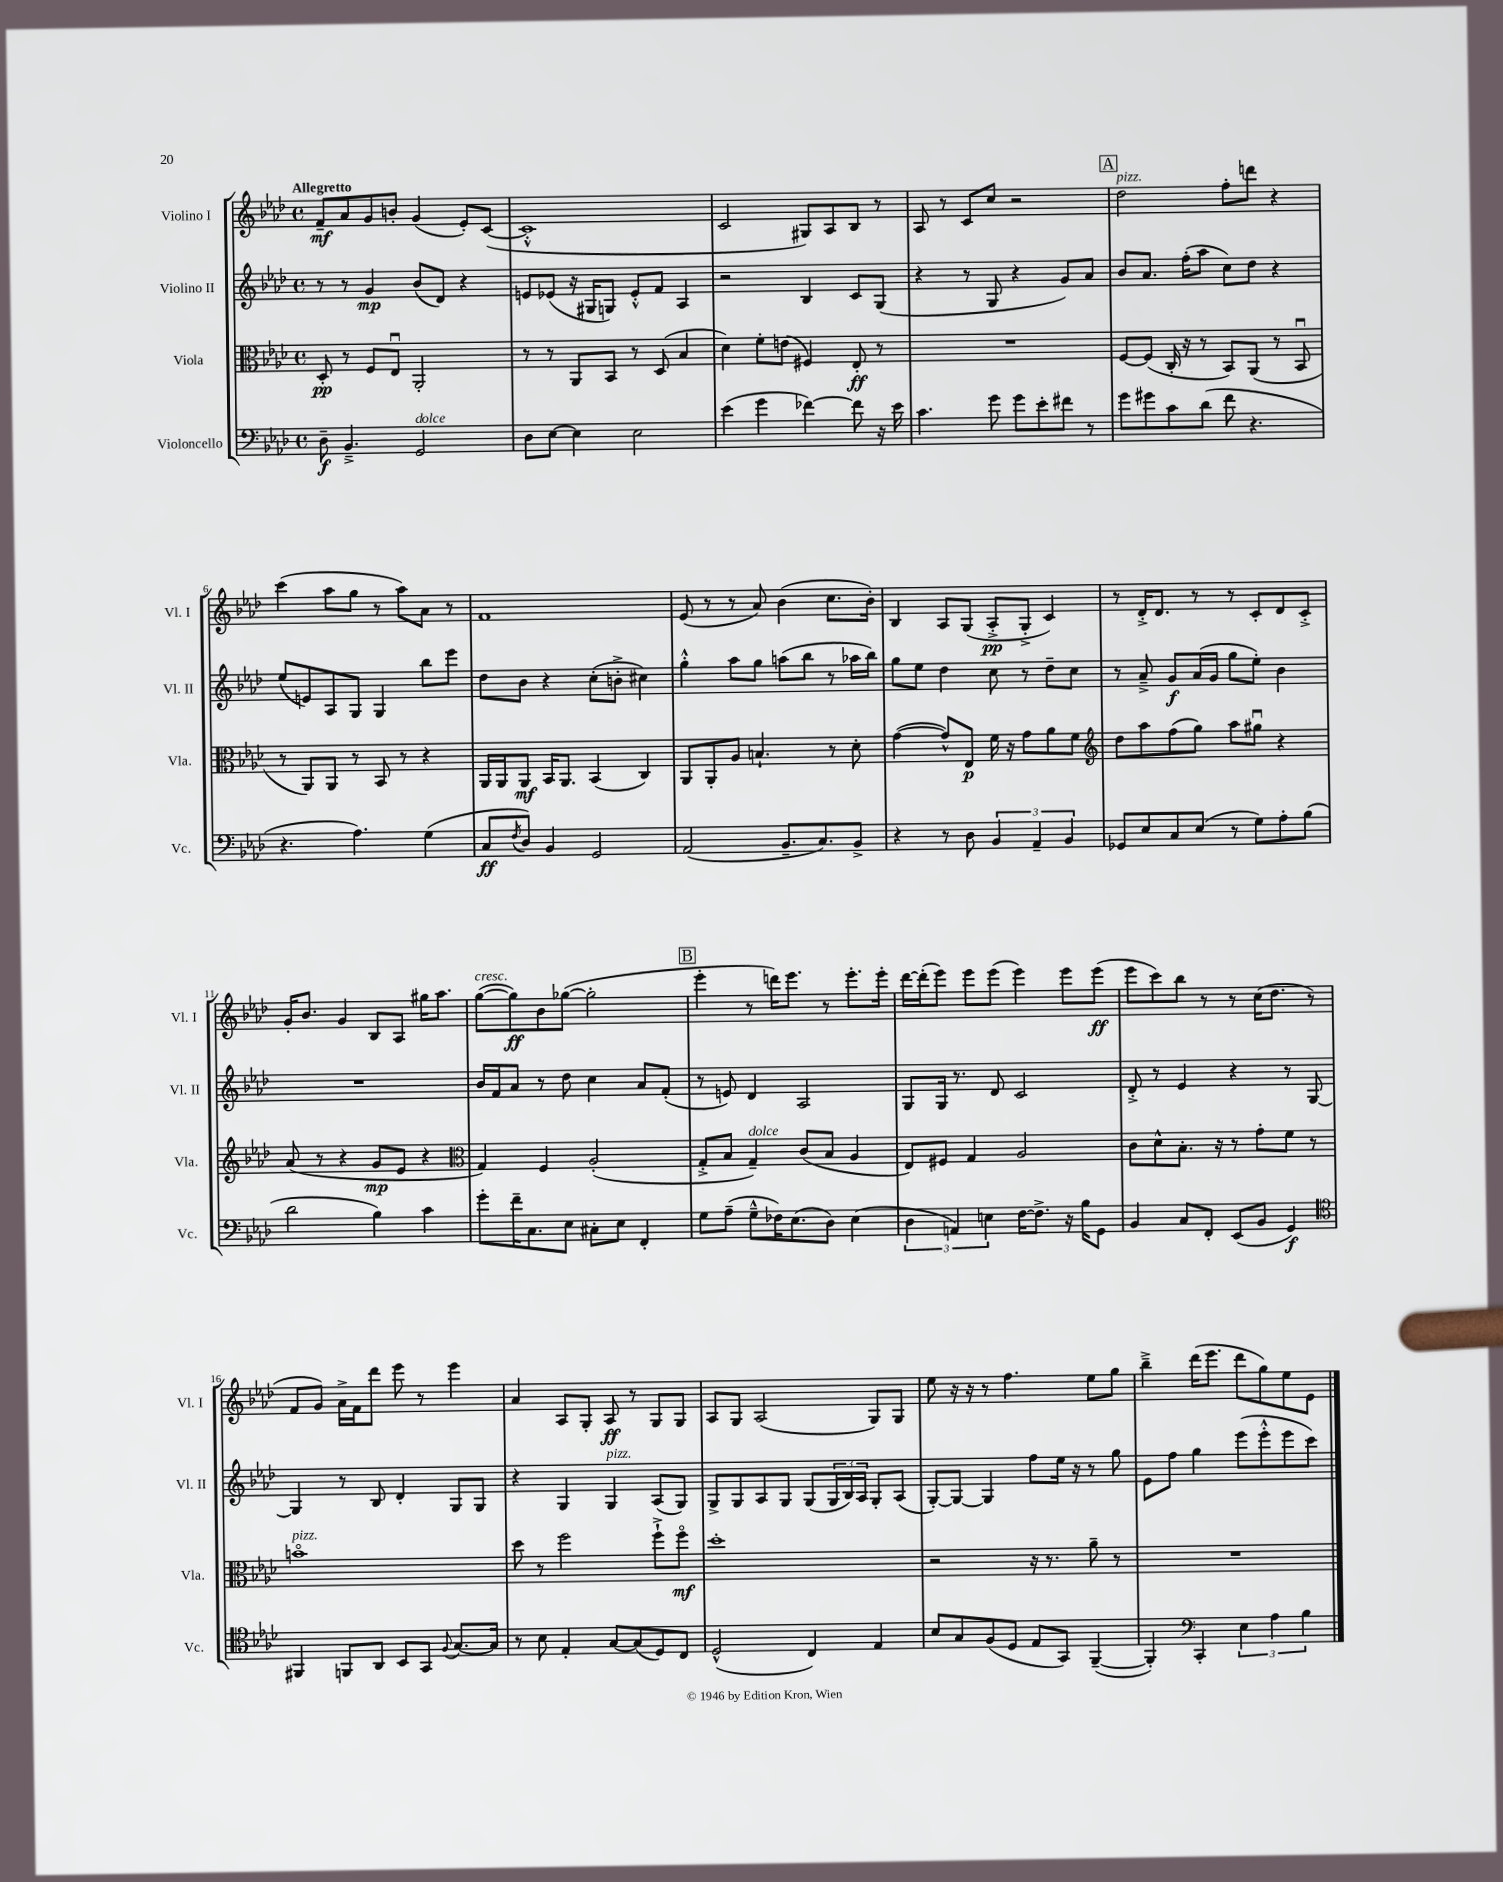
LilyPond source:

<<
\new StaffGroup <<
\new Staff = "s0" \with { instrumentName = "Violino I" shortInstrumentName = "Vl. I" } {
    \clef treble \key aes \major \defaultTimeSignature \time 4/4 \tempo "Allegretto"
    f'8--\mf aes'8 g'8 b'8-. g'4( ees'8-.) c'8~( |
    c'1-.-^ |
    c'2 gis8) aes8 bes8 r8 |
    aes8 r8 c'8 c''8 r2 |
    \mark \markup { \box "A" } des''2^\markup { \italic "pizz." } f''8-. d'''8 r4 |
    c'''4( aes''8 g''8 r8 aes''8) aes'8 r8 |
    f'1 |
    ees'8( r8 r8 aes'8) bes'4( c''8. bes'16-.) |
    bes4 aes8 g8( aes8-.->\pp g8-.-> c'4) |
    r8 des'16-.-> des'8. r8 r8 c'8-. des'8 c'8-.-> |
    g'16-. bes'8. g'4 bes8 aes8 gis''16 aes''8. |
    g''8~^\markup { \italic "cresc." }( g''8\ff) bes'8 ges''8~( ges''2-. |
    \mark \markup { \box "B" } ees'''4-. r8 d'''16) ees'''8. r8 ees'''8.-. ees'''16-. |
    des'''16~ des'''16-.( ees'''8) ees'''8 ees'''8( ees'''4) ees'''8 ees'''8\ff( |
    ees'''8 c'''8) bes''8 r8 r8 c''16( des''8. r8 |
    f'8 g'8) aes'16-> f'16 des'''8 ees'''8 r8 ees'''4 |
    aes'4 aes8 g8-. aes8\ff r8 g8 g8 |
    aes8 g8 aes2( g8) g8 |
    ees''8 r16 r16 r8 f''4. ees''8 g''8 |
    bes''4---> des'''16( ees'''8. des'''8 g''8) ees''8 ees'8 \bar "|." |
}
\new Staff = "s1" \with { instrumentName = "Violino II" shortInstrumentName = "Vl. II" } {
    \clef treble \key aes \major \defaultTimeSignature \time 4/4
    r8 r8 g'4\mp bes'8( des'8) r4 |
    e'8 ees'8( r16 gis16 g8) ees'8-.-^ f'8 aes4 |
    r2 bes4 c'8 g8( |
    r4 r8 g8 r4 g'8) aes'8 |
    \mark \markup { \box "A" } bes'8 aes'8. f''16-.( aes''8 c''8) des''8 r4 |
    ees''8( e'8) aes8 g8 g4 bes''8 ees'''8 |
    des''8 bes'8 r4 c''8-.( b'8-.-> cis''4) |
    g''4-.-^ aes''8 g''8 a''8( bes''8 r8 aes''16 bes''16) |
    g''8 ees''8 des''4 c''8 r8 des''8-- c''8 |
    r8 aes'8---> g'8\f aes'16( g'16 g''8 ees''8-.) bes'4 |
    R1 |
    bes'16 f'16 aes'8 r8 des''8 c''4 aes'8 f'8-.( |
    \mark \markup { \box "B" } r8 e'8) des'4 aes2 |
    g8 g16 r8. des'8 c'2 |
    des'8-.-> r8 ees'4 r4 r8 g8~ |
    g4 r8 bes8 des'4-. g8 g8 |
    r4 g4 g4^\markup { \italic "pizz." } aes8( g8) |
    g8-> g8 aes8 g8 g8( \tuplet 3/2 { g16 bes16) aes16 } g8-. aes8( |
    g8~-.) g8~ g4 f''8 ees''16 r16 r8 g''8 |
    ees'8 f''8 g''4 ees'''8( ees'''8-.-^ ees'''8 c'''8) \bar "|." |
}
\new Staff = "s2" \with { instrumentName = "Viola" shortInstrumentName = "Vla." } {
    \clef alto \key aes \major \defaultTimeSignature \time 4/4
    des8-.\pp r8 f8 ees8\downbow aes,2-. |
    r8 r8 aes,8 bes,8 r8 des8( bes4 |
    des'4) f'8-. e'8( fis4) ees8-.\ff r8 |
    R1 |
    \mark \markup { \box "A" } f8~ f8( c16-. r16 r8 bes,8) aes,8( r8 bes,8\downbow |
    r8 aes,8) aes,8 r8 bes,8 r8 r4 |
    aes,16 aes,16 aes,8\mf bes,16 aes,8. bes,4( c4) |
    aes,8 aes,8-. aes8 b4.-! r8 des'8-. |
    g'4~( g'8-^) ees8\p f'16 r16 g'8 aes'8 f'8 |
    \clef treble des''8 aes''8 f''8( g''8) aes''8 gis''8\downbow r4 |
    aes'8( r8 r4 g'8\mp ees'8 r4 |
    \clef alto g4) f4 aes2-.( |
    \mark \markup { \box "B" } g8-.-> bes8 g4--^\markup { \italic "dolce" }) c'8( bes8 aes4 |
    ees8) fis8 g4 aes2 |
    c'8 des'8-^ bes8.-. r16 r8 g'8-. f'8 r8 |
    b'1\flageolet^\markup { \italic "pizz." } |
    des''8 r8 f''2 f''8-!-> f''8\flageolet\mf |
    des''1-. |
    r2 r16 r8. aes'8-- r8 |
    R1 \bar "|." |
}
\new Staff = "s3" \with { instrumentName = "Violoncello" shortInstrumentName = "Vc." } {
    \clef bass \key aes \major \defaultTimeSignature \time 4/4
    des8--\f bes,4.---> g,2^\markup { \italic "dolce" } |
    des8 ees8~ ees4 ees2 |
    ees'4( g'4 fes'4~) fes'8 r16 ees'16 |
    c'4. g'8 g'8 ees'8-. fis'8 r8 |
    \mark \markup { \box "A" } g'8 gis'8 c'8 des'8( f'8 r4. |
    r4. aes4.) g4( |
    c8\ff \acciaccatura { f8 } des8) bes,4 g,2 |
    aes,2( bes,8.-- c8.) bes,8-> |
    r4 r8 des8 \tuplet 3/2 { bes,4 aes,4-- bes,4 } |
    ges,8 ees8 c8 ees8( r8 g8) aes8-. bes8( |
    des'2 bes4) c'4 |
    g'8-. f'16-- c8. ees8 cis8-. ees8 f,4-. |
    \mark \markup { \box "B" } g8 aes8--( g8---^ fes16) ees8.( des8) ees4( |
    \tuplet 3/2 { des4 a,4) e4 } f16~ f8.-> r16 bes16 g,8 |
    bes,4 c8 f,8-. ees,8( bes,8 g,4\f) |
    \clef tenor fis,4 f,8 aes,8 bes,8 g,8 \appoggiatura { f8 } g8.~ g16 |
    r8 bes8 ees4-. g8~ g8( des8) c8 |
    des2-^( c4) ees4 |
    bes8 g8 f8( des8 ees8 g,8) f,4~--( |
    f,4-.) \clef bass c,4-. \tuplet 3/2 { ees4 aes4 bes4 } \bar "|." |
}
>>
>>
